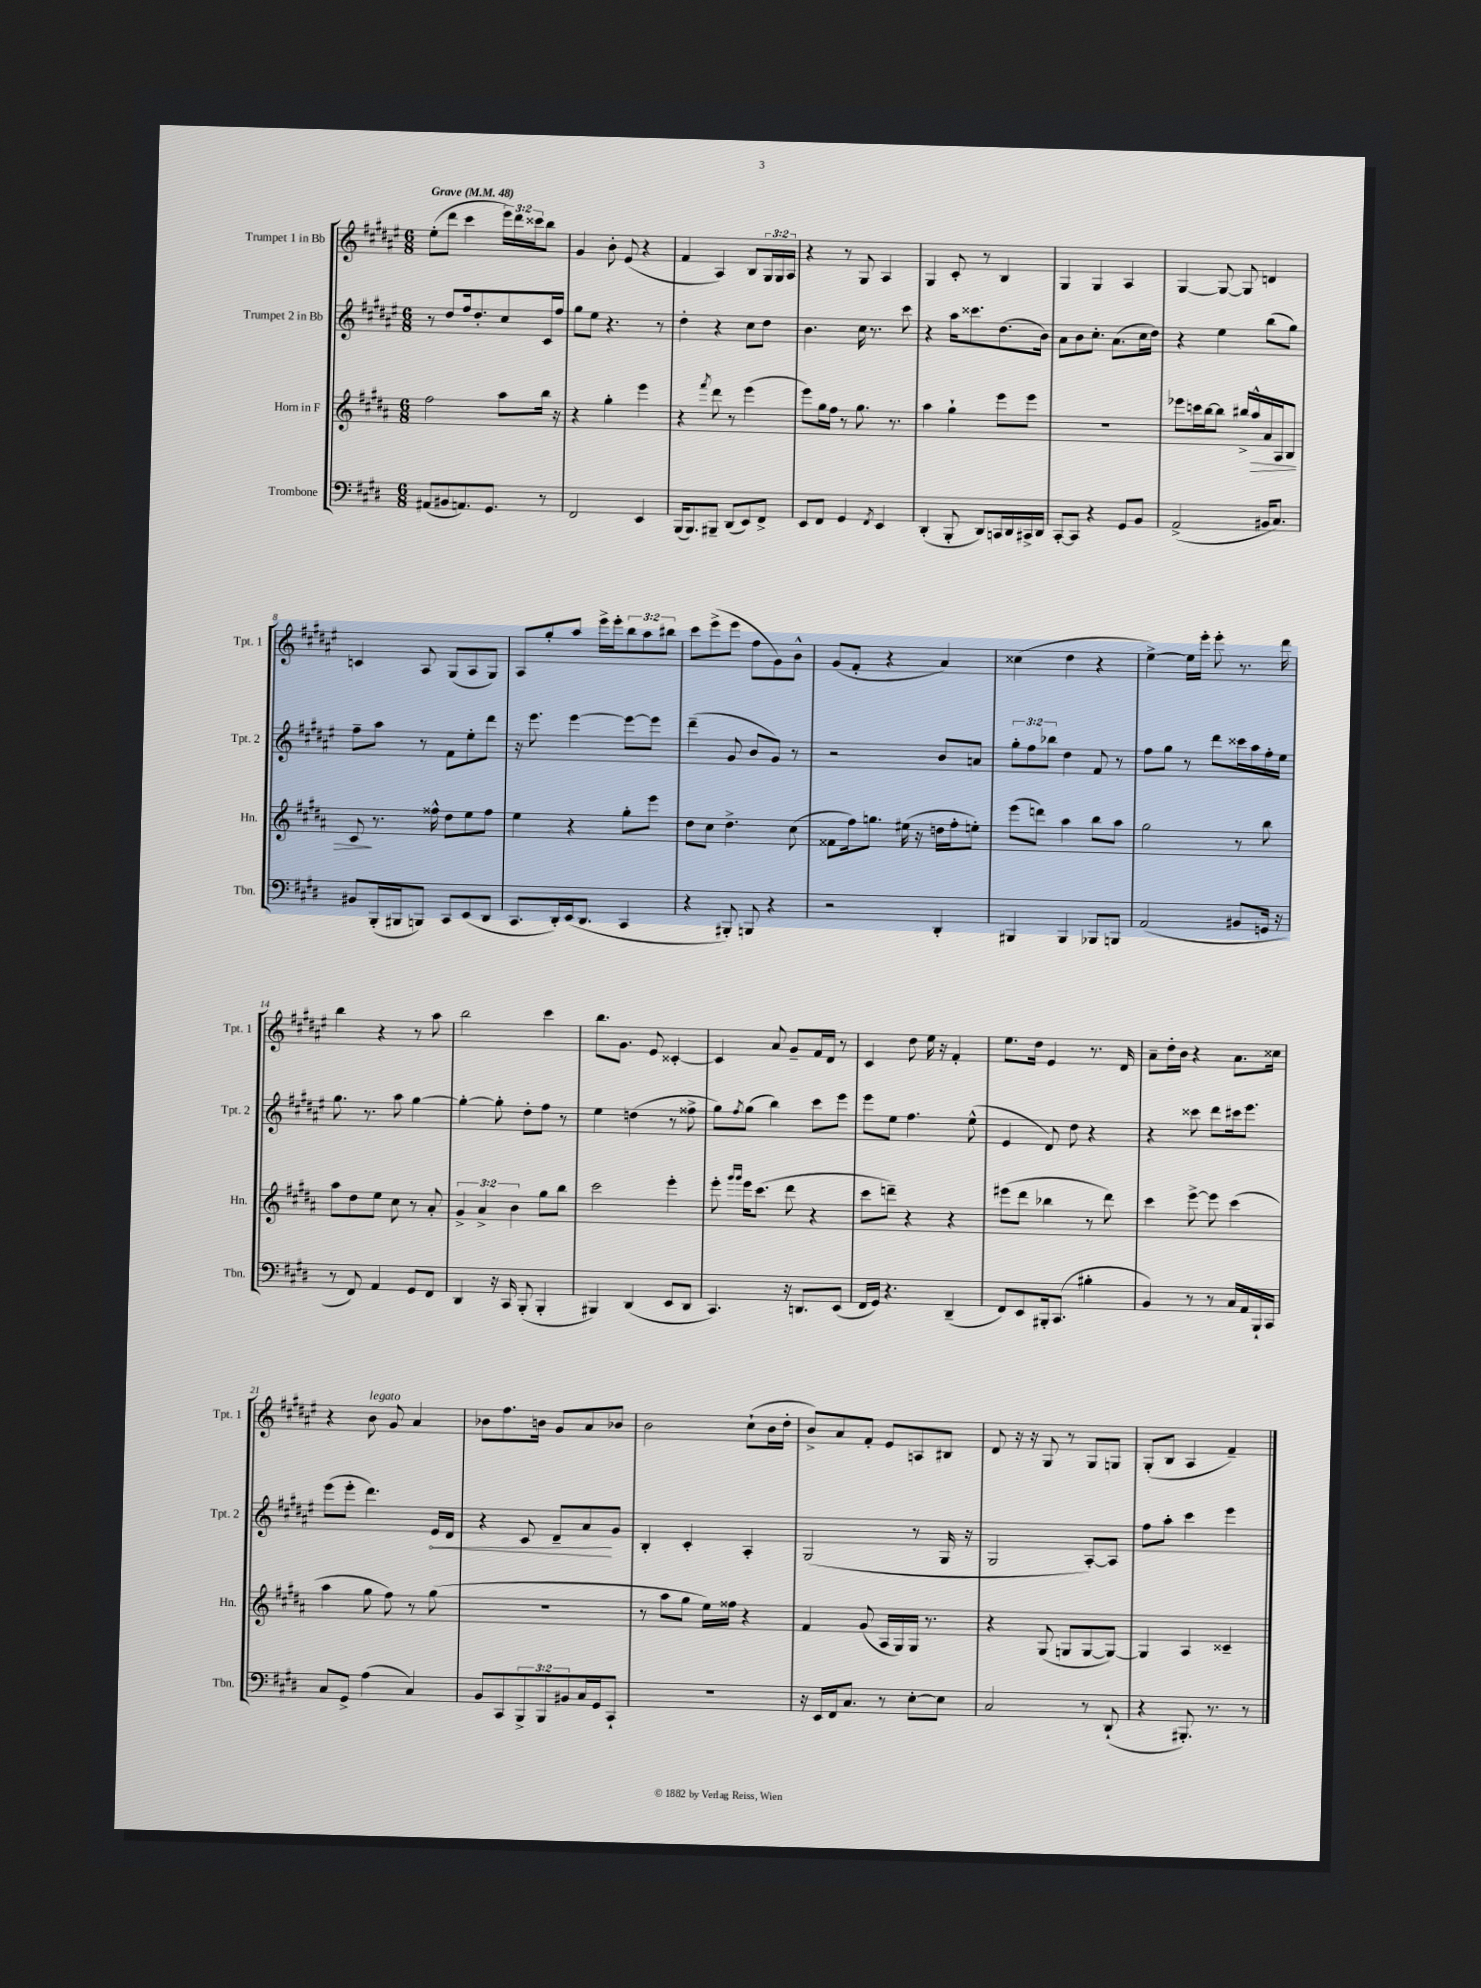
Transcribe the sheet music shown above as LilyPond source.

<<
\new StaffGroup <<
\new Staff = "s0" \with { instrumentName = "Trumpet 1 in Bb" shortInstrumentName = "Tpt. 1" } {
    \clef treble \key fis \major \numericTimeSignature \time 6/8 \override Staff.TupletNumber.text = #tuplet-number::calc-fraction-text \tempo "Grave" 4 = 48
    eis''8-.( dis'''8 cis'''4 \tuplet 3/2 { eis'''16) dis'''16 cisis'''16 } b''8 |
    gis'4 b'8-. eis'8( r4 |
    fis'4 ais4) b8 \tuplet 3/2 { gis16 gis16 ais16 } |
    r4 r8 gis8 ais4 |
    gis4 cis'8-. r8 b4 |
    gis4 gis4 ais4 |
    gis4~ gis8~ gis8 d'4 |
    c'4 ais8 gis8( ais8 gis8) |
    ais8 gis''8-. ais''8 eis'''16-> eis'''16-. \tuplet 3/2 { b''8 ais''8 bis''8 } |
    cis'''8 eis'''8->( eis'''8 fis''8 gis'8) b'8-^ |
    gis'8( fis'8-. r4 ais'4) |
    cisis''4( dis''4 r4 |
    eis''4~->) eis''16 eis'''16-. eis'''8-. r8. dis'''16 |
    b''4 r4 r8 ais''8 |
    b''2 cis'''4 |
    b''8. gis'8. eis'8 cisis'4~-. |
    cisis'4 ais'8 gis'8-- fis'16 dis'16 r8 |
    cis'4 dis''8 eis''16 r16 fis'4-. |
    eis''8. dis''16 eis'4 r8. dis'16 |
    ais'8-- dis''16-. b'16 r4 ais'8. cisis''16 |
    r4 b'8^\markup { \italic "legato" } gis'8 ais'4 |
    bes'8 fis''8. b'16 gis'8 ais'8 bes'8 |
    b'2 cis''8-!( b'16 dis''16-. |
    b'8->) ais'8 fis'8-. eis'8 a8 bis8 |
    dis'8 r16 r16 gis8 r8 gis8 g8 |
    gis8-.( b8 ais4 fis'4--) \bar "|." |
}
\new Staff = "s1" \with { instrumentName = "Trumpet 2 in Bb" shortInstrumentName = "Tpt. 2" } {
    \clef treble \key fis \major \numericTimeSignature \time 6/8 \override Staff.TupletNumber.text = #tuplet-number::calc-fraction-text
    r8 dis''8 fis''16 dis''8.-. cis''8 cis'16 fis''16 |
    gis''8 eis''8 r4. r8 |
    dis''4-. r4 cis''8 dis''8 |
    b'4. cis''16 r8. cis'''8 |
    r4 ais''16 cisis'''8. dis''8.( b'16) |
    ais'8 b'8 cis''8.-. ais'8.( cis''16 dis''16) |
    r4 eis''4 b''8( gis''8) |
    fis''8-- ais''8 r8 fis'8 eis''8-. dis'''8 |
    r16 eis'''8. eis'''4~ eis'''8~ eis'''8 |
    dis'''4--( gis'8 b'8 gis'8) r8 |
    r2 b'8 a'8 |
    \tuplet 3/2 { gis''8-. fis''8 bes''8 } dis''4 fis'8 r8 |
    fis''8 gis''8 r8 dis'''8 cisis'''16 ais''16 fis''16-. eis''16 |
    gis''8. r8. ais''8 gis''4~ |
    gis''4~-. gis''8-. dis''8-. fis''8 r8 |
    eis''4 d''4( r8 fisis''8-> |
    gis''8) \acciaccatura { fis''8 } gis''8( b''4) cis'''8 eis'''8 |
    eis'''8 eis''8 fis''4. eis''8-^( |
    eis'4 dis'8) dis''8 r4 |
    r4 cisis'''8 dis'''8 cis'''16 eis'''8. |
    eis'''8( eis'''8-. dis'''4.) \once \override Hairpin.circled-tip = ##t eis'16\< dis'16 |
    r4 cis'8 dis'8-- ais'8\! gis'8 |
    b4-. cis'4-. ais4-. |
    gis2( r8 gis16 r16 |
    gis2 ais8~-.) ais8 |
    fis''8 ais''8-. cis'''4 eis'''4 \bar "|." |
}
\new Staff = "s2" \with { instrumentName = "Horn in F" shortInstrumentName = "Hn." } {
    \clef treble \key b \major \numericTimeSignature \time 6/8 \override Staff.TupletNumber.text = #tuplet-number::calc-fraction-text
    fis''2 ais''8 b''16 r16 |
    r4 gis''4-. e'''4 |
    r4 \acciaccatura { fis'''8 } dis'''8 r8 e'''4( |
    e'''8) gis''16 fis''16 r8 gis''8. r8. |
    ais''4 gis''4-! e'''8 e'''8 |
    R2. |
    ees'''8 c'''16 b''16~ b''8 bis''16-> ais''16-^\> ais'16 ais16 b8 |
    cis'8\! r8. fisis''16-^ dis''8 e''8 fisis''8 |
    e''4 r4 gis''8-. e'''8 |
    dis''8 cis''8 dis''4.-> cis''8( |
    fisis'8 fis''16) g''8. eis''16( r16 d''16 fis''16-. e''8-.) |
    e'''8( d'''8) ais''4 b''8 ais''8 |
    gis''2 r8 b''8 |
    ais''8 dis''8 e''8 cis''8 r8 ais'8-. |
    \tuplet 3/2 { gis'4-> ais'4-> b'4 } gis''8 b''8 |
    cis'''2 e'''4-. |
    e'''8-. \grace { gis'''16 gis'''16 } e'''16 cis'''8.( dis'''8 r4 |
    cis'''8 d'''8--) r4 r4 |
    eis'''8( dis'''8 bes''4 r8 dis'''8) |
    cis'''4 e'''8~-> e'''8 cis'''4( |
    ais''4 gis''8 fis''8) r8 gis''8( |
    R2. |
    r8 ais''8 gis''8 e''16) fisis''16 r4 |
    fis'4 gis'8( ais16 gis16) gis16 r8. |
    r4 gis8( g8 g8~ g8~) |
    g4 ais4 cisis'4-- \bar "|." |
}
\new Staff = "s3" \with { instrumentName = "Trombone" shortInstrumentName = "Tbn." } {
    \clef bass \key e \major \numericTimeSignature \time 6/8 \override Staff.TupletNumber.text = #tuplet-number::calc-fraction-text
    ais,8( bis,8 a,8.) gis,8. r8 |
    fis,2 e,4 |
    b,,16( b,,8.) bis,,8-- dis,8( e,8) fis,8-> |
    e,8 fis,8 gis,4 \acciaccatura { fis,8 } e,4 |
    dis,4-.( b,,8-. dis,8) c,16 dis,16 cis,16-> dis,16 |
    cis,8~-. cis,8 r4 gis,8 b,8 |
    a,2->( bis,16 cis8.) |
    bis,8 b,,16-.( bis,,16 b,,8) cis,8 e,8( dis,8 |
    cis,8. dis,16-.) e,16( dis,8. cis,4 |
    r4 bis,,8-.) b,,8 r4 |
    r2 dis,4-. |
    bis,,4 bis,,4 bes,,8 b,,8 |
    a,2( bis,8 g,16 r16 |
    r8 fis,8) a,4 gis,8 fis,8 |
    dis,4 r16 cis,16 b,,8-.( b,,4-. |
    bis,,4) dis,4( e,8 dis,8 |
    cis,4.) r16 d,8. e,8( |
    fis,16 gis,16) r4. dis,4--( |
    fis,8) e,8 bis,,16-. cis,8.( bis4-. |
    b,4) r8 r8 cis16 a,16 b,,16-! cis,16 |
    cis8 gis,8-> a4( cis4) |
    b,8 cis,8 \tuplet 3/2 { b,,8-> b,,8 bis,8 } cis16 gis,16 cis,8-! |
    R2. |
    r16 e,16 fis,16 cis8. r8 e8~-. e8 |
    cis2 r8 dis,8-!( |
    r4 bis,,8.-.) r8. r8 \bar "|." |
}
>>
>>
